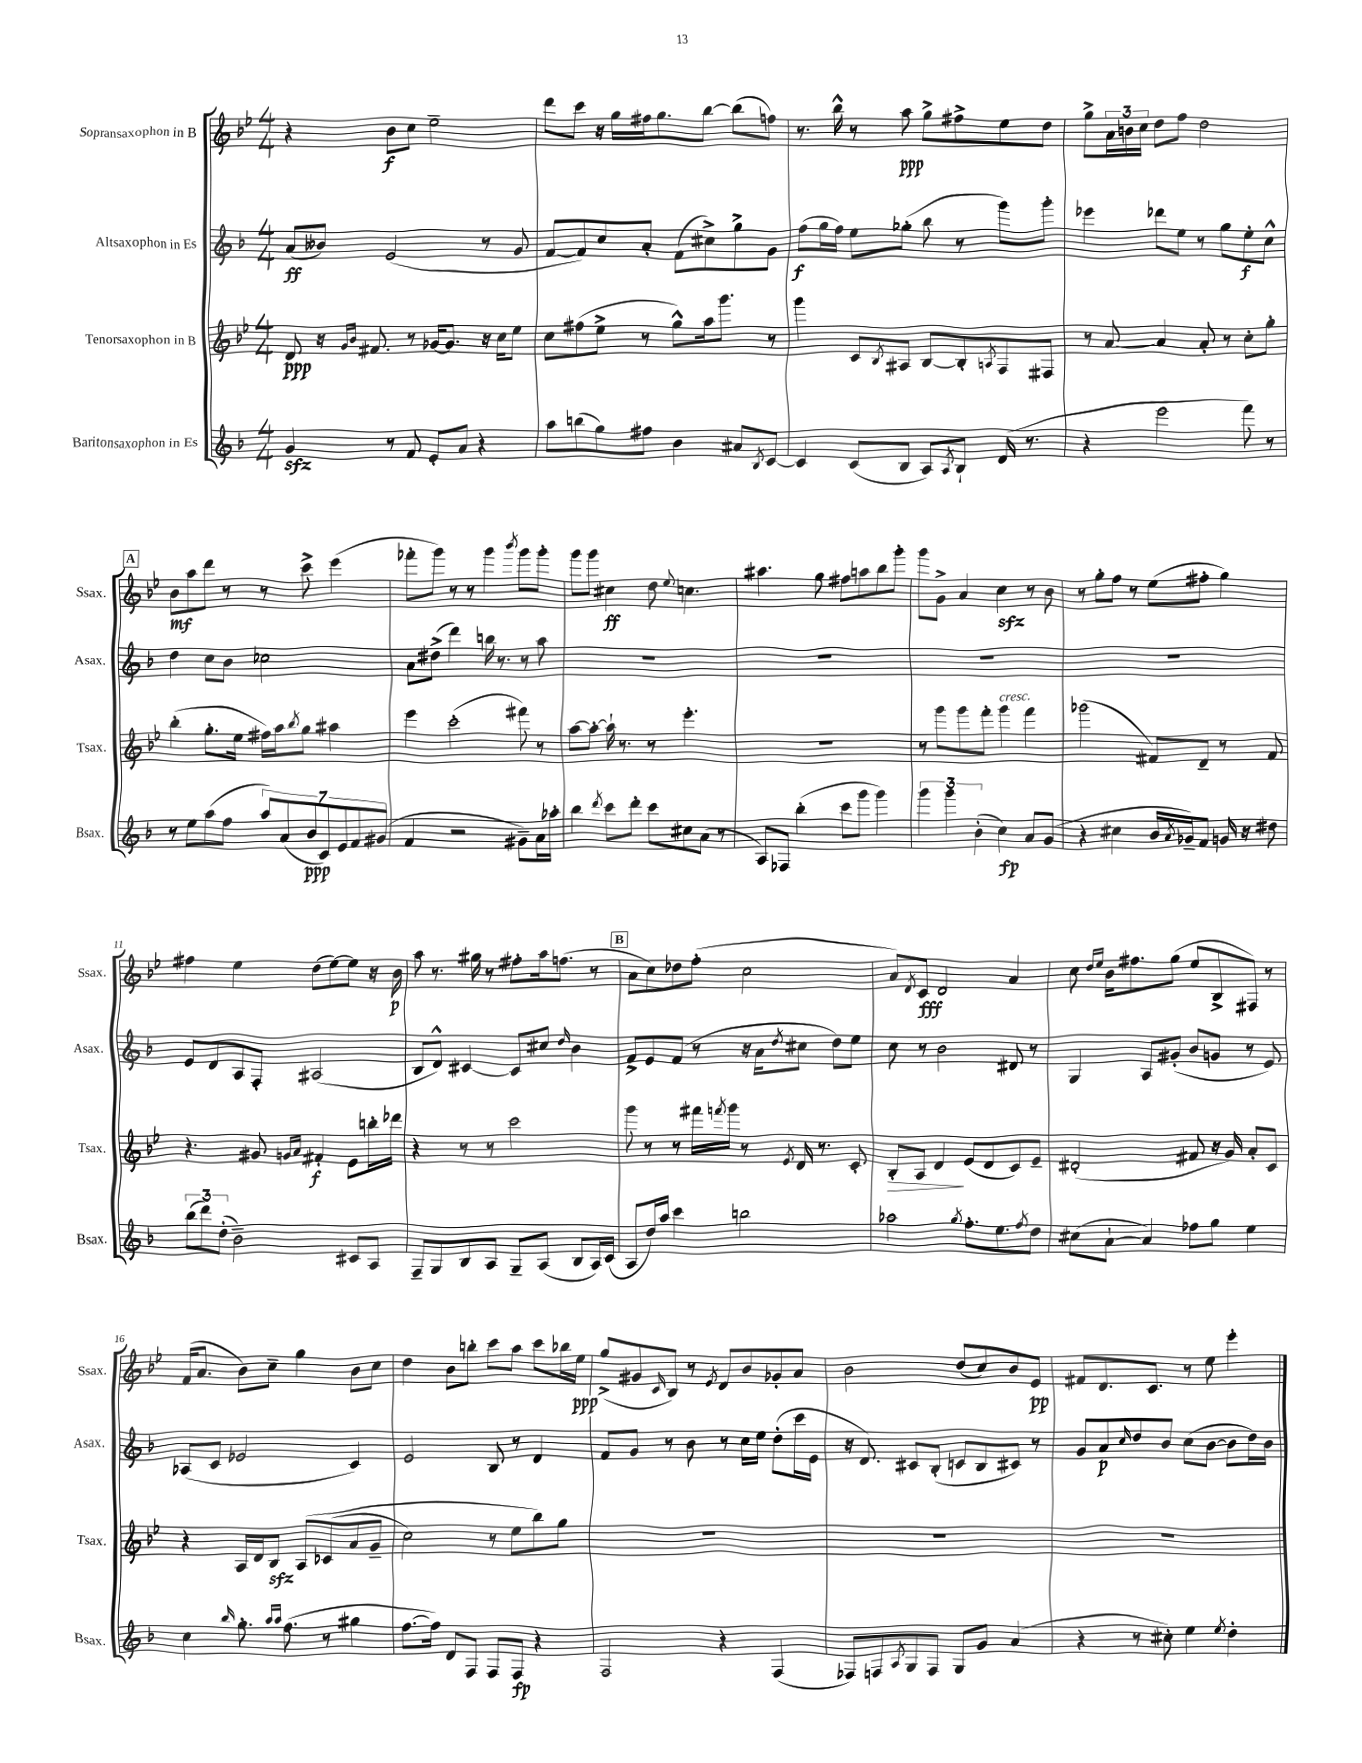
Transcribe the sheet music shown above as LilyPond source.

<<
\new StaffGroup <<
\new Staff = "s0" \with { instrumentName = "Sopransaxophon in B" shortInstrumentName = "Ssax." } {
    \clef treble \key bes \major \numericTimeSignature \time 4/4
    r4 bes'8\f c''8 ees''2-- |
    d'''8 c'''8 r16 g''16 fis''16 g''8. bes''8~ bes''8( f''8) |
    r8. bes''16-^ r8 a''8\ppp g''8-> fis''8-> ees''8 d''8 |
    g''8-> \tuplet 3/2 { a'16 b'16 c''16 } d''8 f''8 d''2 |
    \mark \markup { \box "A" } bes'8\mf a''8 d'''8 r8 r8 c'''8-> ees'''4( |
    fes'''8-. g'''8) r8 r8 g'''4 \acciaccatura { bes'''8 } g'''8 g'''8-. |
    g'''8 g'''8 cis''4\ff d''8 \appoggiatura { ees''8 } c''4. |
    ais''4. g''8 fis''8 a''8 bes''8 g'''8-. |
    g'''8 g'8-> a'4 c''4\sfz r8 bes'8 |
    r8 g''8-. f''8 r8 ees''8( fis''8-. g''4) |
    fis''4 ees''4 d''8( ees''8~) ees''8 r16 bes'16\p |
    a''8 r8. gis''16 r8 fis''8-. a''16 f''8.( r8 |
    \mark \markup { \box "B" } a'8 c''8) des''8 f''8-.( c''2 |
    a'8) \acciaccatura { d'8 } c'8\fff d'2 a'4 |
    c''8 \grace { d''16 ees''16 } bes'16 fis''8. g''8( ees''8 bes8-> fis8) r8 |
    f'16( a'8. bes'8) c''8-- g''4 bes'8 c''8 |
    d''4 bes'8 b''8-. c'''8 a''8 c'''8 bes''16 ees''16\ppp |
    g''8->( gis'8 \grace { c'16 } bes8) r8 \acciaccatura { ees'8 } d'8 bes'8 ges'8-. a'8 |
    bes'2 d''8( c''8) bes'8 ees'8\pp |
    fis'8 d'8. c'8. r8 ees''8 ees'''4-. \bar "|." |
}
\new Staff = "s1" \with { instrumentName = "Altsaxophon in Es" shortInstrumentName = "Asax." } {
    \clef treble \key f \major \numericTimeSignature \time 4/4
    a'8\ff( beses'8) e'2( r8 g'8 |
    f'8~ f'8) c''8 a'8-. f'8( cis''8->) g''8-> g'8 |
    f''8\f( g''16 f''16) e''8 ges''8-.( bes''8 r8 g'''8) g'''8-. |
    ees'''4 des'''8 e''8 r8 g''8 e''8-.\f c''8-^ |
    \mark \markup { \box "A" } d''4 c''8 bes'8 ces''2 |
    a'8 dis''8->( d'''4) b''16 r8. r8 a''8 |
    R1 |
    R1 |
    R1 |
    R1 |
    e'8 d'8 a8 f8-. ais2( |
    bes8 d'8-^) cis'4~ cis'8 cis''8 \grace { d''16 } bes'4 |
    \mark \markup { \box "B" } f'8-> e'8 f'8( r8 r16 a'16 \acciaccatura { d''8 } cis''8 d''8) e''8 |
    c''8 r8 bes'2 dis'8 r8 |
    g4 a8 gis'8-.( bes'8 g'8 r8 e'8) |
    aes8( c'8 ees'2 c'4) |
    e'2 bes8 r8 d'4 |
    f'8 g'8 r8 bes'8 r8 c''16 e''16 d''8-.( c'''16 e'16 |
    r16 d'8.) cis'8 bes8-.( c'8 bes8 cis'8) r8 |
    g'8 a'8\p \grace { c''16 } d''8 bes'8 c''8( bes'8~ bes'8 d''16) bes'16 \bar "|." |
}
\new Staff = "s2" \with { instrumentName = "Tenorsaxophon in B" shortInstrumentName = "Tsax." } {
    \clef treble \key bes \major \numericTimeSignature \time 4/4
    d'8\ppp r16 \grace { g'16 bes'16 } fis'8. r8 ges'16~ ges'8. r16 c''16 ees''8 |
    c''8 fis''8( ees''8-> r8 g''8-^) a''16 g'''8. r8 |
    g'''4 c'8 \acciaccatura { bes8 } ais8 bes8~ bes8-. \acciaccatura { a8 } f8 fis8 |
    r8 a'8~ a'4 a'8-. r8 c''8-. g''8-. |
    \mark \markup { \box "A" } bes''4-.( g''8.-. ees''16 fis''16) a''16 \acciaccatura { bes''8 } g''8 ais''4 |
    ees'''4 c'''2-.( fis'''8) r8 |
    a''8~ a''8~-. a''16-! r8. r8 ees'''4.-. |
    R1 |
    r8 g'''8 g'''8 f'''8-. g'''4^\markup { \italic "cresc." } f'''4 |
    ges'''2( fis'8) d'8-- r8 fis'8 |
    r4. gis'8 \grace { g'16 a'16 } fis'4-.\f ees'8 b''16-. des'''16 |
    r4 r8 r8 c'''2 |
    \mark \markup { \box "B" } g'''8 r8 r8 fis'''16 \acciaccatura { f'''8 } g'''16 r8 \acciaccatura { ees'8 } d'16 r8. c'8-. |
    bes8-.\> a8 d'4\! ees'8( d'8 c'8) ees'8-- |
    dis'2-.( fis'8 r16 g'16) a'8-. c'8 |
    r4 a16 d'16 bes8\sfz a8\( ces'8( a'8 g'8-- |
    c''2) r8 ees''8 bes''8\) g''8 |
    R1 |
    R1 |
    R1 \bar "|." |
}
\new Staff = "s3" \with { instrumentName = "Baritonsaxophon in Es" shortInstrumentName = "Bsax." } {
    \clef treble \key f \major \numericTimeSignature \time 4/4
    g'4\sfz r8 f'8 e'8-. a'8 r4 |
    a''8 b''8( g''8) fis''8 bes'4 ais'8 \acciaccatura { bes8 } c'8~ |
    c'4 c'8( bes8 a8) \acciaccatura { a8 } bes8-! d'16( r8. |
    r4 e'''2 f'''8) r8 |
    \mark \markup { \box "A" } r8 e''8 a''8( f''8 \tuplet 7/4 { a''8) a'8( bes'8\ppp c'8) e'8 f'8 gis'8( } |
    f'4 r2 gis'8--) a'16 aes''16-. |
    bes''4 \acciaccatura { d'''8 } c'''8 d'''8-. c'''8 cis''8 a'8( r8 |
    a8) fes8 bes''4-.( c'''8 g'''8 g'''4) |
    \tuplet 3/2 { g'''4 g'''4 bes'4-.( } c''4\fp) a'8 g'8( |
    r4 cis''4 bes'16 \acciaccatura { a'8 } ges'16--) f'8 g'16 r16 dis''8 |
    \tuplet 3/2 { bes''8( d'''8) d''8-.( } bes'2--) cis'8 a8 |
    f8-- g8 bes8 a8 g8-- a8( bes8 a16) c'16( |
    \mark \markup { \box "B" } a8 d''16) a''16 c'''4 b''2 |
    aes''2 \acciaccatura { g''8 } f''8.-. e''8. \acciaccatura { f''8 } d''8 |
    cis''8( a'8~-! a'4) fes''8 g''8 e''4 |
    c''4 \grace { bes''16 } g''8.-. \grace { a''16 a''16 } f''8.( r8 gis''4 |
    f''8.~ f''16) d'8 f8 f8 f8\fp r4 |
    f2 r4 f4( |
    fes8) f8 \acciaccatura { a8 } g8 f8 g8 g'8 a'4( |
    r4 r8 cis''8-.) e''4 \acciaccatura { e''8 } d''4-. \bar "|." |
}
>>
>>
